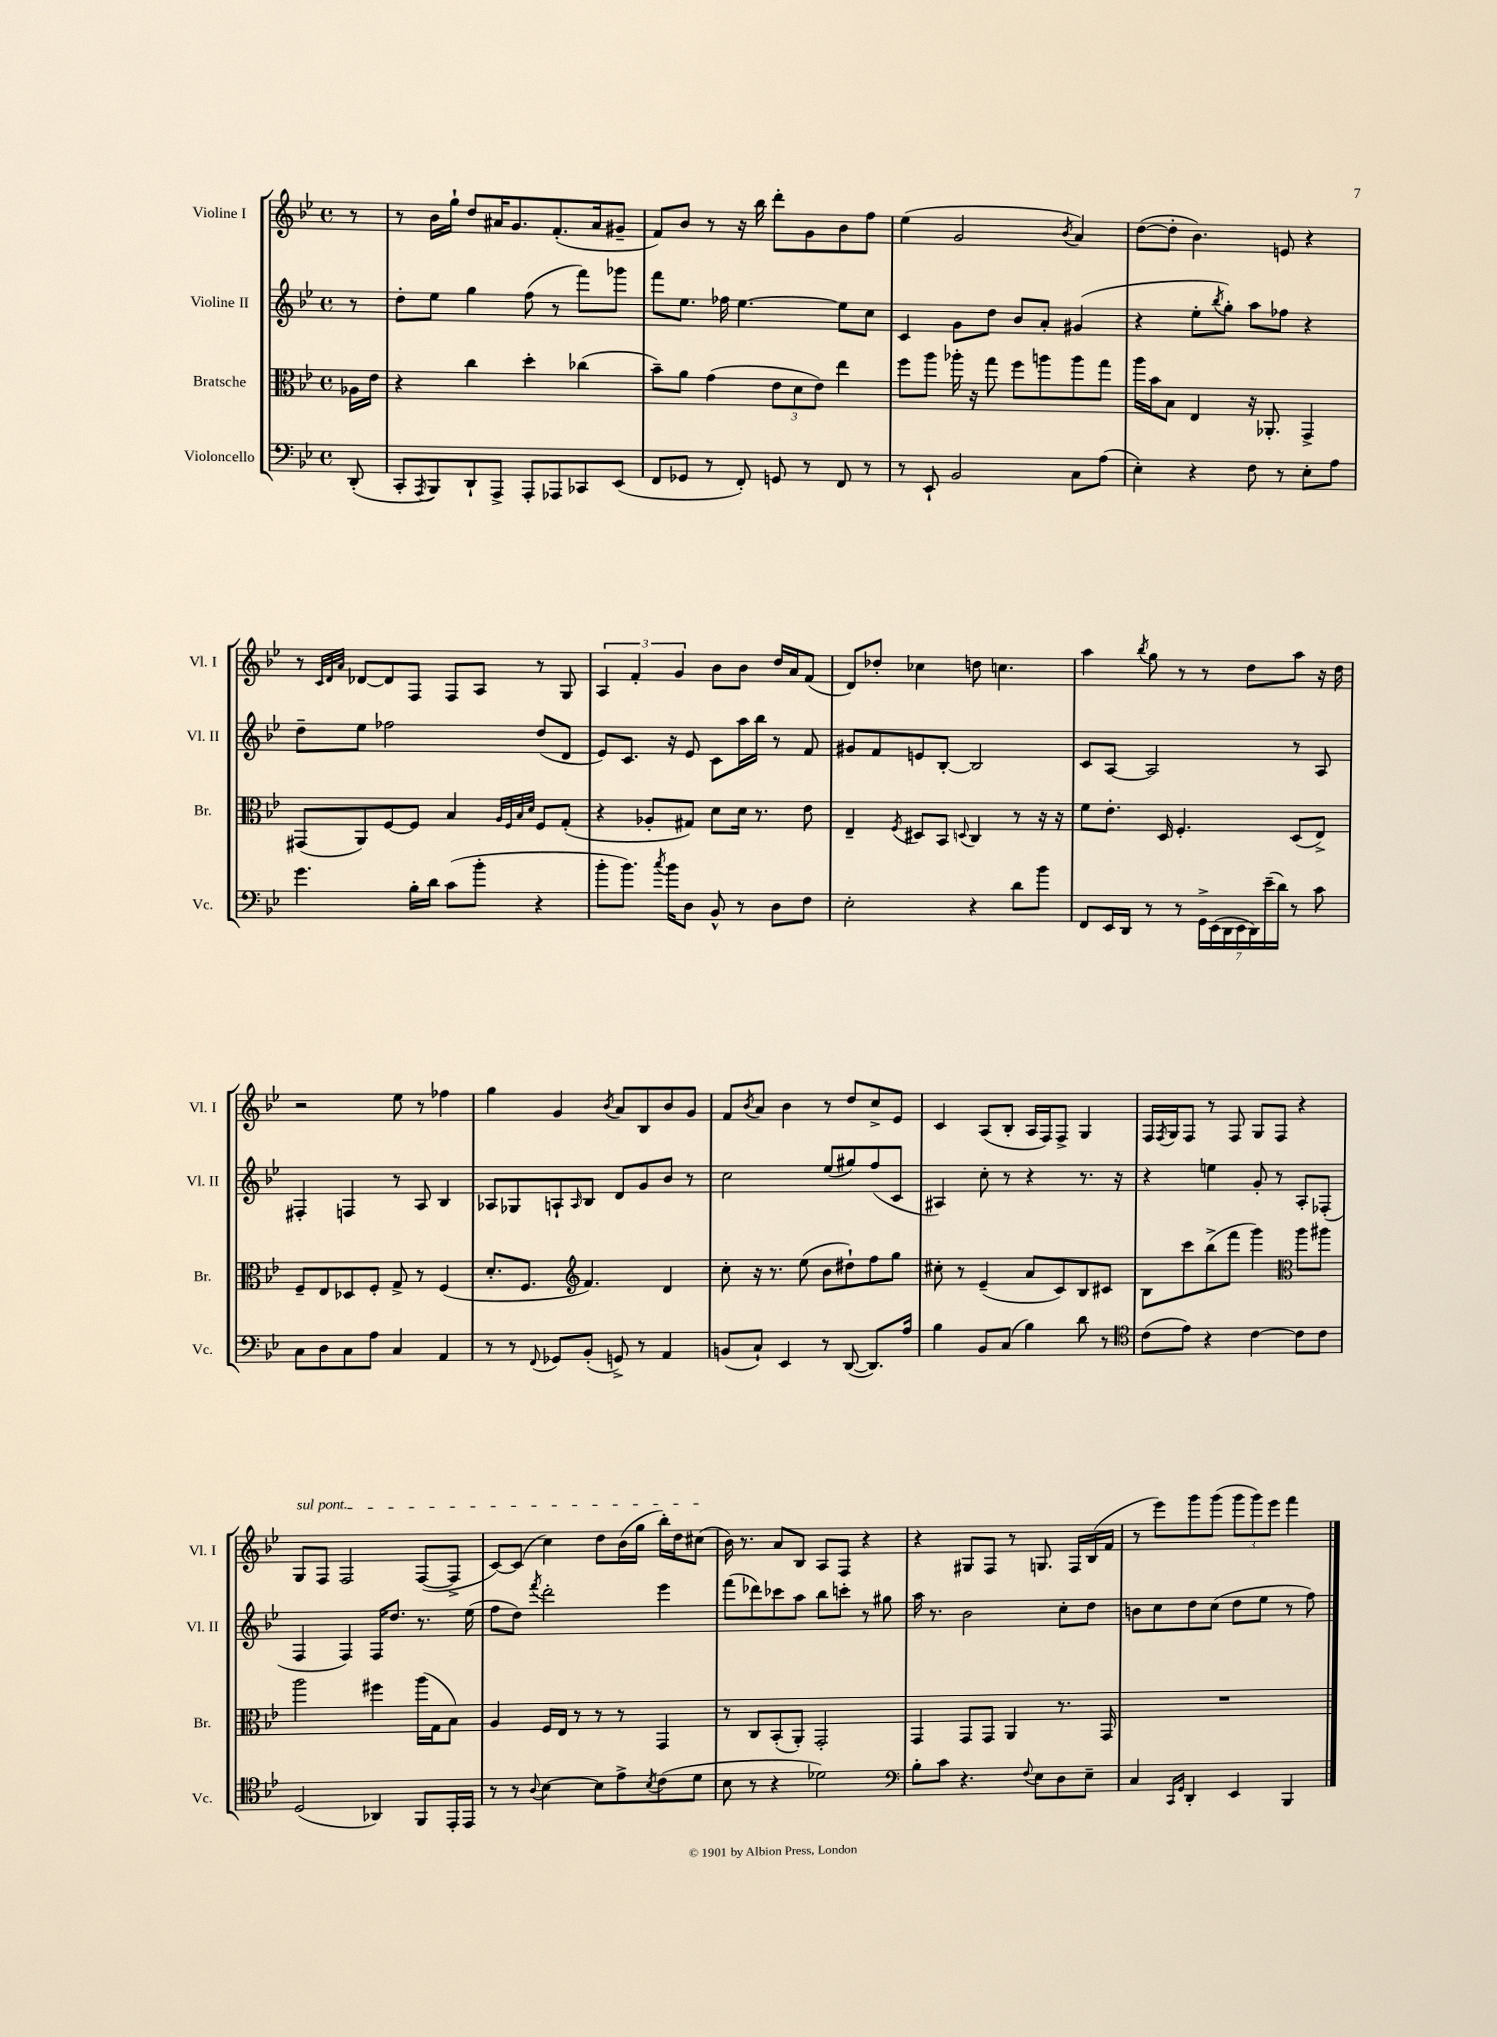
<<
\new StaffGroup <<
\new Staff = "s0" \with { instrumentName = "Violine I" shortInstrumentName = "Vl. I" } {
    \clef treble \key bes \major \defaultTimeSignature \time 4/4 \partial 8
    r8 |
    r8 bes'16 g''16-! d''8 ais'16 g'8. f'8.-.( ais'16 gis'8-- |
    f'8) bes'8 r8 r16 bes''16 d'''8-. g'8 bes'8 f''8 |
    ees''4( g'2 \acciaccatura { bes'8 } a'4) |
    d''8~( d''8-. bes'4.) e'8 r4 |
    r8 \grace { c'32 d'32 a'32 } des'8~ des'8 f8 f8 a8 r8 g8 |
    \tuplet 3/2 { a4 f'4-. g'4 } bes'8 bes'8 d''16 a'16 f'8( |
    d'8) des''8-. ces''4 d''8 c''4. |
    a''4 \acciaccatura { bes''8 } g''8 r8 r8 d''8 a''8 r16 d''16 |
    r2 ees''8 r8 fes''4 |
    g''4 g'4 \acciaccatura { bes'8 } a'8 bes8 bes'8 g'8 |
    f'8 \acciaccatura { bes'8 } a'8 bes'4 r8 d''8 c''8-> ees'8 |
    c'4 a8( bes8-. a16 f16) f8-> g4 |
    f16 \acciaccatura { f8 } g16 f8 r8 f8 g8 f8 r4 |
    \once \override TextSpanner.bound-details.left.text = \markup { \italic "sul pont." } g8\startTextSpan f8 f2 f8~( f8-> |
    c'8~) c'8( c''4) d''8 bes'16( g''16 bes''16-.) d''16 cis''8\stopTextSpan( |
    bes'16) r8. a'8 bes8 a8 f8 r4 |
    r4 gis8 f8 r8 g8. f16 bes16( f'16 |
    r8 ees'''8) g'''8 g'''8( \tuplet 3/2 { g'''8 g'''8) ees'''8 } f'''4 \bar "|." |
}
\new Staff = "s1" \with { instrumentName = "Violine II" shortInstrumentName = "Vl. II" } {
    \clef treble \key bes \major \defaultTimeSignature \time 4/4 \partial 8
    r8 |
    d''8-. ees''8 g''4 f''8( r8 f'''8) ges'''8 |
    f'''8 ees''8. fes''16 ees''4.~ ees''8 c''8 |
    c'4 g'8 d''8 bes'8 a'8-. gis'4( |
    r4 ees''8-. \acciaccatura { bes''8 } g''8-.) a''8 fes''8 r4 |
    d''8-- ees''8 fes''2 d''8( d'8 |
    ees'8) c'8. r16 ees'8 c'8 a''16 bes''16 r8 f'8 |
    gis'8 f'8 e'8 bes8~-. bes2 |
    c'8 a8~ a2 r8 a8 |
    fis4-. f4 r8 a8 bes4 |
    aes8 ges8 a8-! \grace { a16 } bes8 d'8 g'8 bes'8 r8 |
    c''2 ees''8( gis''8) f''8( c'8 |
    ais4) c''8-. r8 r4 r8. r16 |
    r4 e''4 g'8-. r8 a8-. fes8-.( |
    f4 f4) f16 d''8. r8. ees''16( |
    f''8 d''8) \acciaccatura { f'''8 } d'''2-. ees'''4 |
    f'''8( des'''8) ces'''8 a''8 bes''8 c'''8-. r8 gis''8 |
    a''16 r8. bes'2 c''8-. d''8 |
    b'8 c''8 d''8 c''8( d''8 ees''8 r8 f''8) \bar "|." |
}
\new Staff = "s2" \with { instrumentName = "Bratsche" shortInstrumentName = "Br." } {
    \clef alto \key bes \major \defaultTimeSignature \time 4/4 \partial 8
    aes16 ees'16 |
    r4 c''4 d''4-. ces''4( |
    bes'8--) a'8 g'4( \tuplet 3/2 { ees'8 d'8 ees'8) } ees''4 |
    f''8 a''8 aes''16-. r16 g''8 f''8 a''8 a''8 g''8 |
    a''16 bes'16 bes8 ees4 r16 aes,8.-. g,4-> |
    gis,8( a,8) f8~ f8 bes4 \grace { a32 f32 bes32 d'32 } f8 g8-.( |
    r4 aes8-. gis8) d'8 d'16 r8. ees'8 |
    ees4-- \acciaccatura { f8 } dis8 bes,8 \appoggiatura { d8 } c4 r8 r16 r16 |
    f'8 ees'8.-. d16 f4.-. d8( ees8->) |
    f8-- ees8 des8 f8-. g8-> r8 f4( |
    d'8.-. f8. \clef treble f'4.) d'4 |
    c''8-. r16 r8. ees''8( bes'8 dis''8-!) f''8 g''8 |
    cis''8-. r8 ees'4--( a'8 c'8) bes8 cis'8 |
    bes8 c'''8 bes''8->( f'''8 g'''4) \clef alto a''8 ais''8 |
    a''2 fis''4 a''16( g16 bes8) |
    a4 f16 ees16 r8 r8 r8 g,4 |
    r8 c8 bes,8-.( a,8-.) g,2-. |
    g,4 g,8 g,8 a,4 r8. g,16 |
    R1 \bar "|." |
}
\new Staff = "s3" \with { instrumentName = "Violoncello" shortInstrumentName = "Vc." } {
    \clef bass \key bes \major \defaultTimeSignature \time 4/4 \partial 8
    d,8-.( |
    c,8-. \acciaccatura { a,,8 } bes,,8) d,8-! a,,8-> a,,8-. aes,,8 ces,8 ees,8( |
    f,8 ges,8 r8 f,8-.) g,8 r8 f,8 r8 |
    r8 ees,8-! bes,2 c8 a8( |
    ees4-.) r4 f8 r8 ees8-. a8 |
    g'4. bes16-. d'16 c'8( bes'8-. r4 |
    bes'8-. bes'8.) \acciaccatura { c''8 } bes'16 d8 bes,8-^ r8 d8 f8 |
    ees2-. r4 d'8 bes'8 |
    f,8 ees,16 d,16 r8 r8 \tuplet 7/4 { g,16-> ees,16( d,16 ees,16 d,16) ees'16--( d'16) } r8 c'8 |
    c8 d8 c8 a8 c4 a,4 |
    r8 r8 \appoggiatura { f,8 } ges,8 bes,8-.( g,8->) r8 a,4 |
    b,8( c8-!) ees,4 r8 d,8~( d,8.) a16 |
    bes4 bes,8 c8( bes4) d'8 r8 |
    \clef tenor c'8( ees'8) r4 c'4~ c'8 c'8 |
    d2( aes,4) f,8 ees,16-. ees,16 |
    r8 r8 \appoggiatura { a8 } bes4~ bes8 ees'8-> \acciaccatura { bes8 } c'8( d'8 |
    bes8 r8 r4 des'2) |
    \clef bass bes8-. c'8 r4. \appoggiatura { f8 } ees8 d8 ees8-- |
    c4 \grace { c,16 g,16 } d,4-. ees,4 bes,,4 \bar "|." |
}
>>
>>
\layout { \context { \Score \remove "Bar_number_engraver" } }
